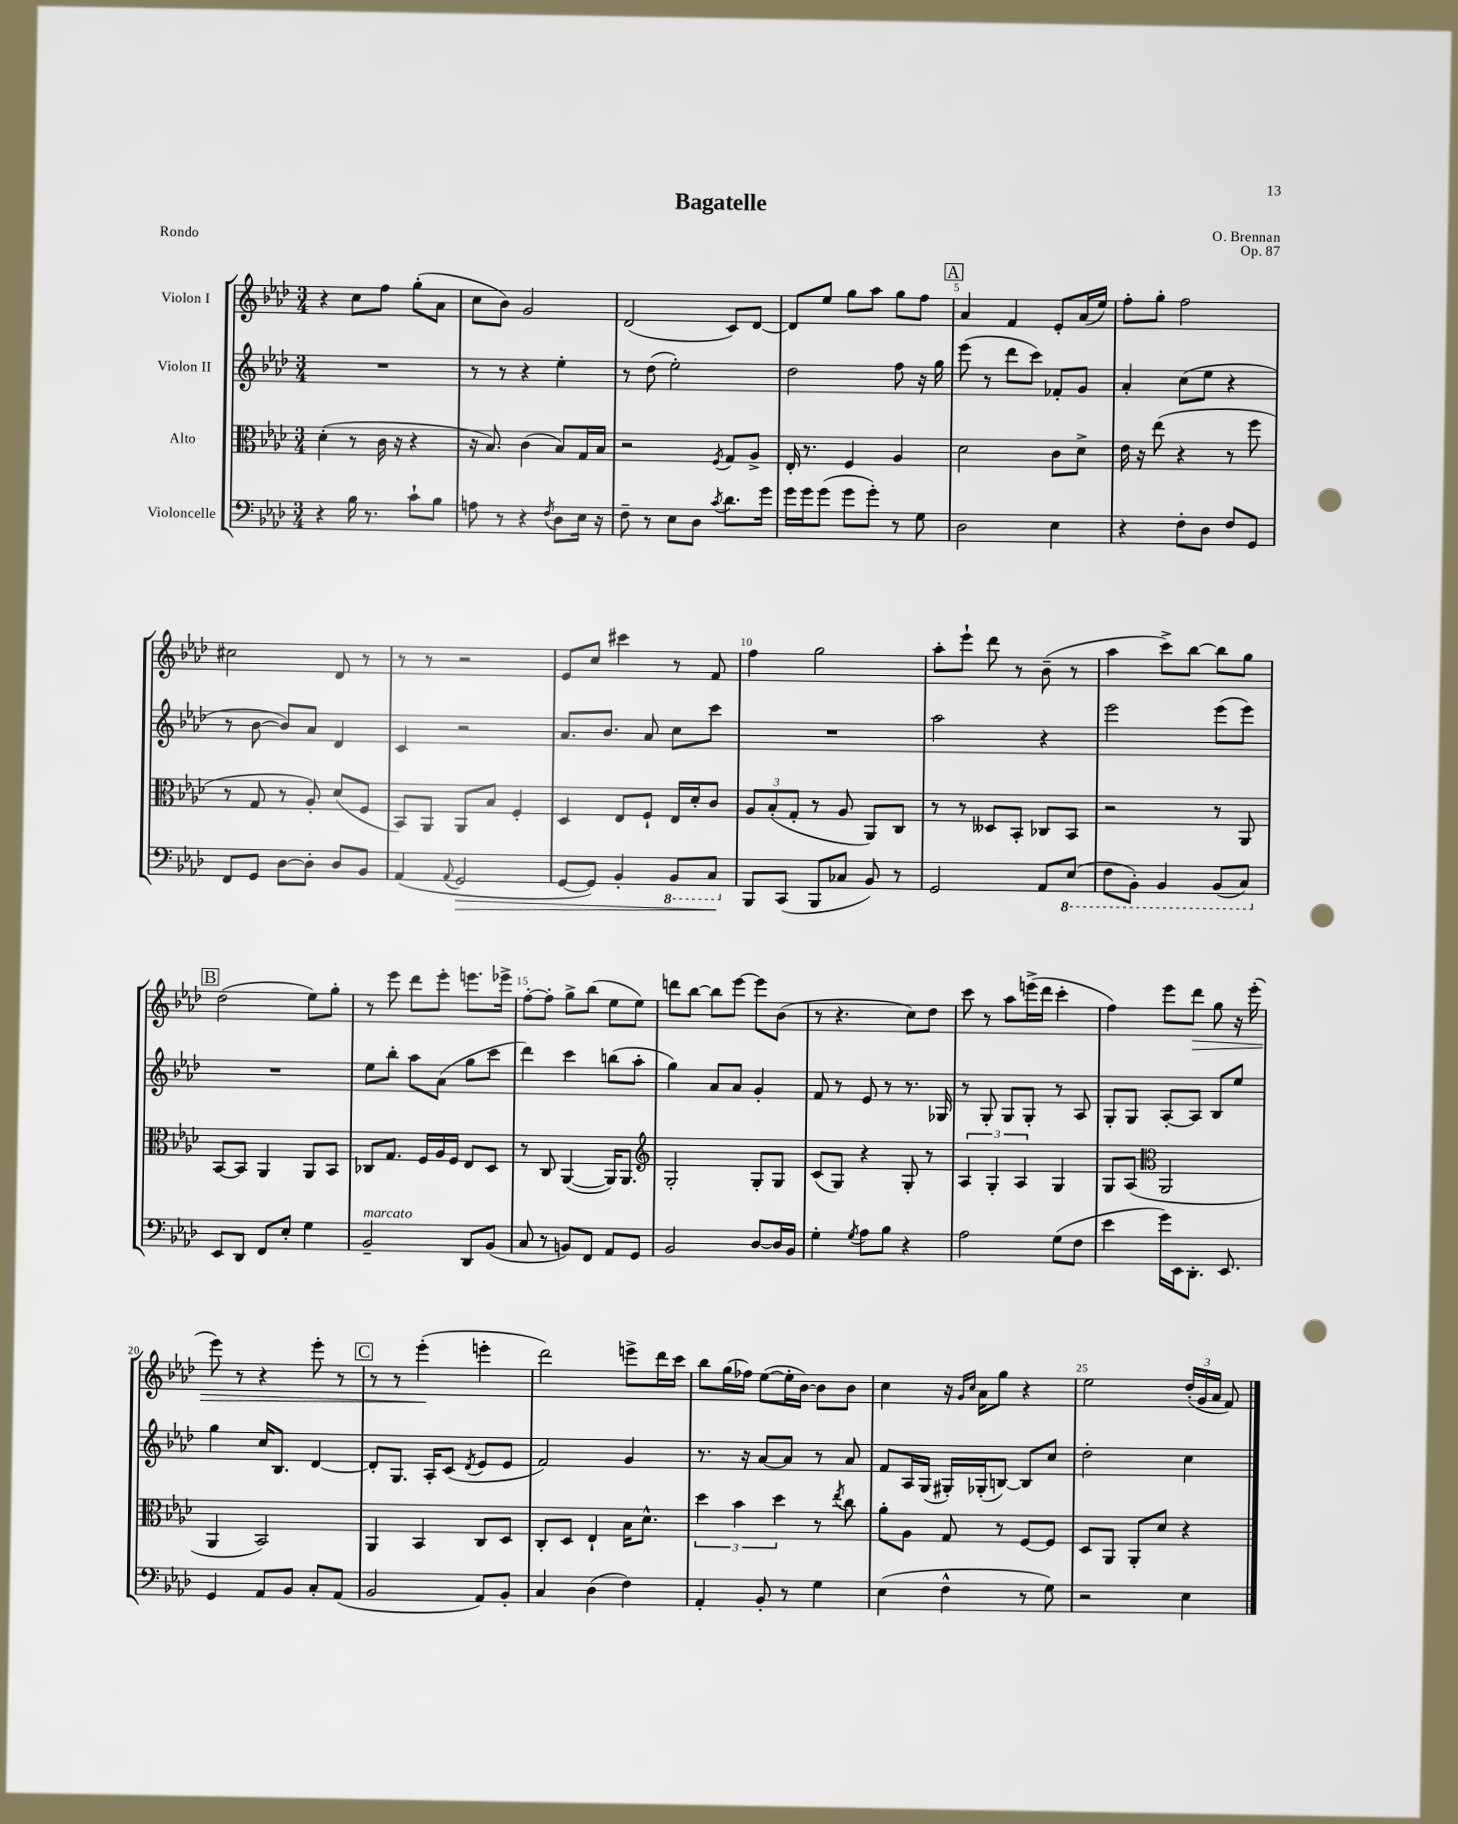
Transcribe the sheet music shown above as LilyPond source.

\header { title = "Bagatelle" composer = "O. Brennan" opus = "Op. 87" piece = "Rondo" }
<<
\new StaffGroup <<
\new Staff = "s0" \with { instrumentName = "Violon I" } {
    \clef treble \key aes \major \numericTimeSignature \time 3/4
    \autoBeamOff r4 c''8[ f''8] g''8[-.( aes'8] |
    c''8[ bes'8]) g'2 |
    des'2( c'8[) des'8]~ |
    des'8[ ees''8] g''8[ aes''8] g''8[ f''8] |
    \mark \markup { \box "A" } aes'4 f'4 ees'8[-. aes'16( ees''16]) |
    f''8[-. g''8]-. f''2 |
    cis''2 des'8 r8 |
    r8 r8 r2 |
    ees'8[ c''8] cis'''4 r8 f'8 |
    f''4 g''2 |
    aes''8[-. ees'''8]-! des'''8 r8 bes'8--( r8 |
    aes''4 c'''8[->) bes''8]~ bes''8[ g''8] |
    \mark \markup { \box "B" } des''2( ees''8[) g''8]-. |
    r8 ees'''8 des'''8[ ees'''8]-. e'''8.[ ees'''16]-> |
    f''8[~-. f''8]-. g''8[-> bes''8]( ees''8[ ees''8]) |
    d'''8[ bes''8]~ bes''8[ ees'''8]~ ees'''8[ bes'8]( |
    r8 r4. c''8[) des''8] |
    c'''8 r8 aes''8[ e'''16->( des'''16] c'''4-. |
    f''4) ees'''8[ des'''8]\> g''8 r16 ees'''16-.( |
    ees'''8) r8 r4 ees'''8-. r8 |
    \mark \markup { \box "C" } r8 r8 ees'''4-.\!( e'''4-. |
    des'''2) e'''8[-> des'''16 c'''16] |
    bes''8[ g''16( fes''16]) ees''8[~( ees''16-. bes'16]~) bes'8[ bes'8] |
    c''4 r16 \grace { g'16[ c''16] } aes'16[ g''8] r4 |
    ees''2 \tuplet 3/2 { des''16[-.( g'16 aes'16] } f'8) \bar "|." |
}
\new Staff = "s1" \with { instrumentName = "Violon II" } {
    \clef treble \key aes \major \numericTimeSignature \time 3/4
    \autoBeamOff R2. |
    r8 r8 r4 ees''4-. |
    r8 des''8( ees''2-.) |
    des''2 f''8 r16 g''16 |
    \mark \markup { \box "A" } ees'''8( r8 des'''8[ c'''8]) fes'8[-. g'8] |
    aes'4-. c''8[( ees''8] r4 |
    r8 bes'8~ bes'8[) aes'8] des'4 |
    c'4 r2 |
    aes'8.[ bes'8.] aes'8 c''8[ c'''8] |
    R2. |
    aes''2 r4 |
    ees'''2 ees'''8[( ees'''8]) |
    \mark \markup { \box "B" } R2. |
    ees''8[ bes''8]-. aes''8[ aes'8]( g''8[ c'''8] |
    des'''4) c'''4 b''8[( aes''8]-. |
    g''4) aes'8[ aes'8] g'4-. |
    f'8 r8 ees'8 r8 r8. ges16 |
    r8 g8-. g8[ g8]-. r8 aes8 |
    g8[-. g8] aes8[~-. aes8] bes8[ ees''8] |
    g''4 c''16[ bes8.] des'4~ |
    \mark \markup { \box "C" } des'8[-. g8.] aes16[-. c'8]( \acciaccatura { des'8 } ees'8[ ees'8] |
    f'2) g'4 |
    r8. r16 aes'8[~ aes'8] r8 aes'8 |
    f'8[ aes16 g16]( gis16[-.) ges16-.( b8]~) b8[ c''8] |
    des''2-. c''4 \bar "|." |
}
\new Staff = "s2" \with { instrumentName = "Alto" } {
    \clef alto \key aes \major \numericTimeSignature \time 3/4
    \autoBeamOff des'4-.( r8 c'16 r16 r4 |
    r16 bes8.) c'4( bes8[) g16 bes16] |
    r2 \acciaccatura { f8 } g8[ aes8]-> |
    ees16-. r8. f4 aes4 |
    \mark \markup { \box "A" } des'2 c'8[ des'8]-> |
    ees'16 r16 ees''8( r4 r8 f''8 |
    r8 g8 r8 aes8-.) des'8[( f8] |
    bes,8[) aes,8] aes,8[ bes8] f4-. |
    des4 ees8[ f8]-! ees16[ des'16-. c'8] |
    \tuplet 3/2 { aes8[ bes8-.( g8]-. } r8 aes8 aes,8[) c8] |
    r8 r8 deses8[ bes,8]-. ces8[ bes,8] |
    r2 r8 aes,8 |
    \mark \markup { \box "B" } bes,8[~ bes,8] aes,4 aes,8[ bes,8] |
    ces8[ g8.] f16[ aes16 f16] ees8[ des8] |
    r8 c8 aes,4~( aes,16[) aes,8.] |
    \clef treble g2-. g8[-. g8] |
    c'8[( g8]) r4 g8-. r8 |
    \tuplet 3/2 { aes4 g4-. aes4 } g4 |
    g8[ aes8]( \clef alto aes,2 |
    aes,4 bes,2) |
    \mark \markup { \box "C" } aes,4 bes,4 c8[ des8] |
    c8[-. des8] ees4-! bes16[ des'8.]-^ |
    \tuplet 3/2 { des''4 bes'4 des''4 } r8 \acciaccatura { ees''8 } c''8 |
    aes'8[-. aes8] g8 r8 f8[~ f8] |
    des8[ aes,8] aes,8[-. des'8] r4 \bar "|." |
}
\new Staff = "s3" \with { instrumentName = "Violoncelle" } {
    \clef bass \key aes \major \numericTimeSignature \time 3/4
    \autoBeamOff r4 bes16 r8. c'8[-! bes8] |
    a8 r8 r4 \acciaccatura { f8 } des8[ ees16] r16 |
    f8-- r8 ees8[ des8] \acciaccatura { c'8 } des'8.[ g'16] |
    g'16[ g'16 g'8]( g'8[ g'8]-.) r8 g8 |
    \mark \markup { \box "A" } des2 ees4 |
    r4 f8[-. des8] f8[ g,8] |
    f,8[ g,8] des8[~ des8]-. des8[ bes,8] |
    aes,4( \appoggiatura { aes,8 } g,2\> |
    g,8[~ g,8]) bes,4-. \ottava #-1 bes,,8[ c,8]\! \ottava #0 |
    bes,,8[ c,8]( bes,,8[ ces8] bes,8) r8 |
    g,2 aes,8[ \ottava #-1 ees,8]( |
    f,8[ bes,,8]-.) bes,,4 bes,,8[( c,8]) \ottava #0 |
    \mark \markup { \box "B" } ees,8[ des,8] f,8[ ees8]-. g4 |
    bes,2--^\markup { \italic "marcato" } des,8[ bes,8]( |
    c8 r8 b,8[) f,8] aes,8[ g,8] |
    bes,2 des8[~ des16 bes,16] |
    g4-. \acciaccatura { g8 } aes8[ bes8] r4 |
    aes2 g8[( f8] |
    ees'4 g'16[) ees,16 des,8.]-. ees,8. |
    g,4 aes,8[ bes,8] c8[-. aes,8]( |
    \mark \markup { \box "C" } bes,2 aes,8[) bes,8]-. |
    c4 des4( f4) |
    aes,4-. bes,8-. r8 g4 |
    ees4( f4-^ r8 g8) |
    r2 ees4 \bar "|." |
}
>>
>>
\layout { \context { \Score \override BarNumber.break-visibility = ##(#f #t #t) barNumberVisibility = #(every-nth-bar-number-visible 5) } }
